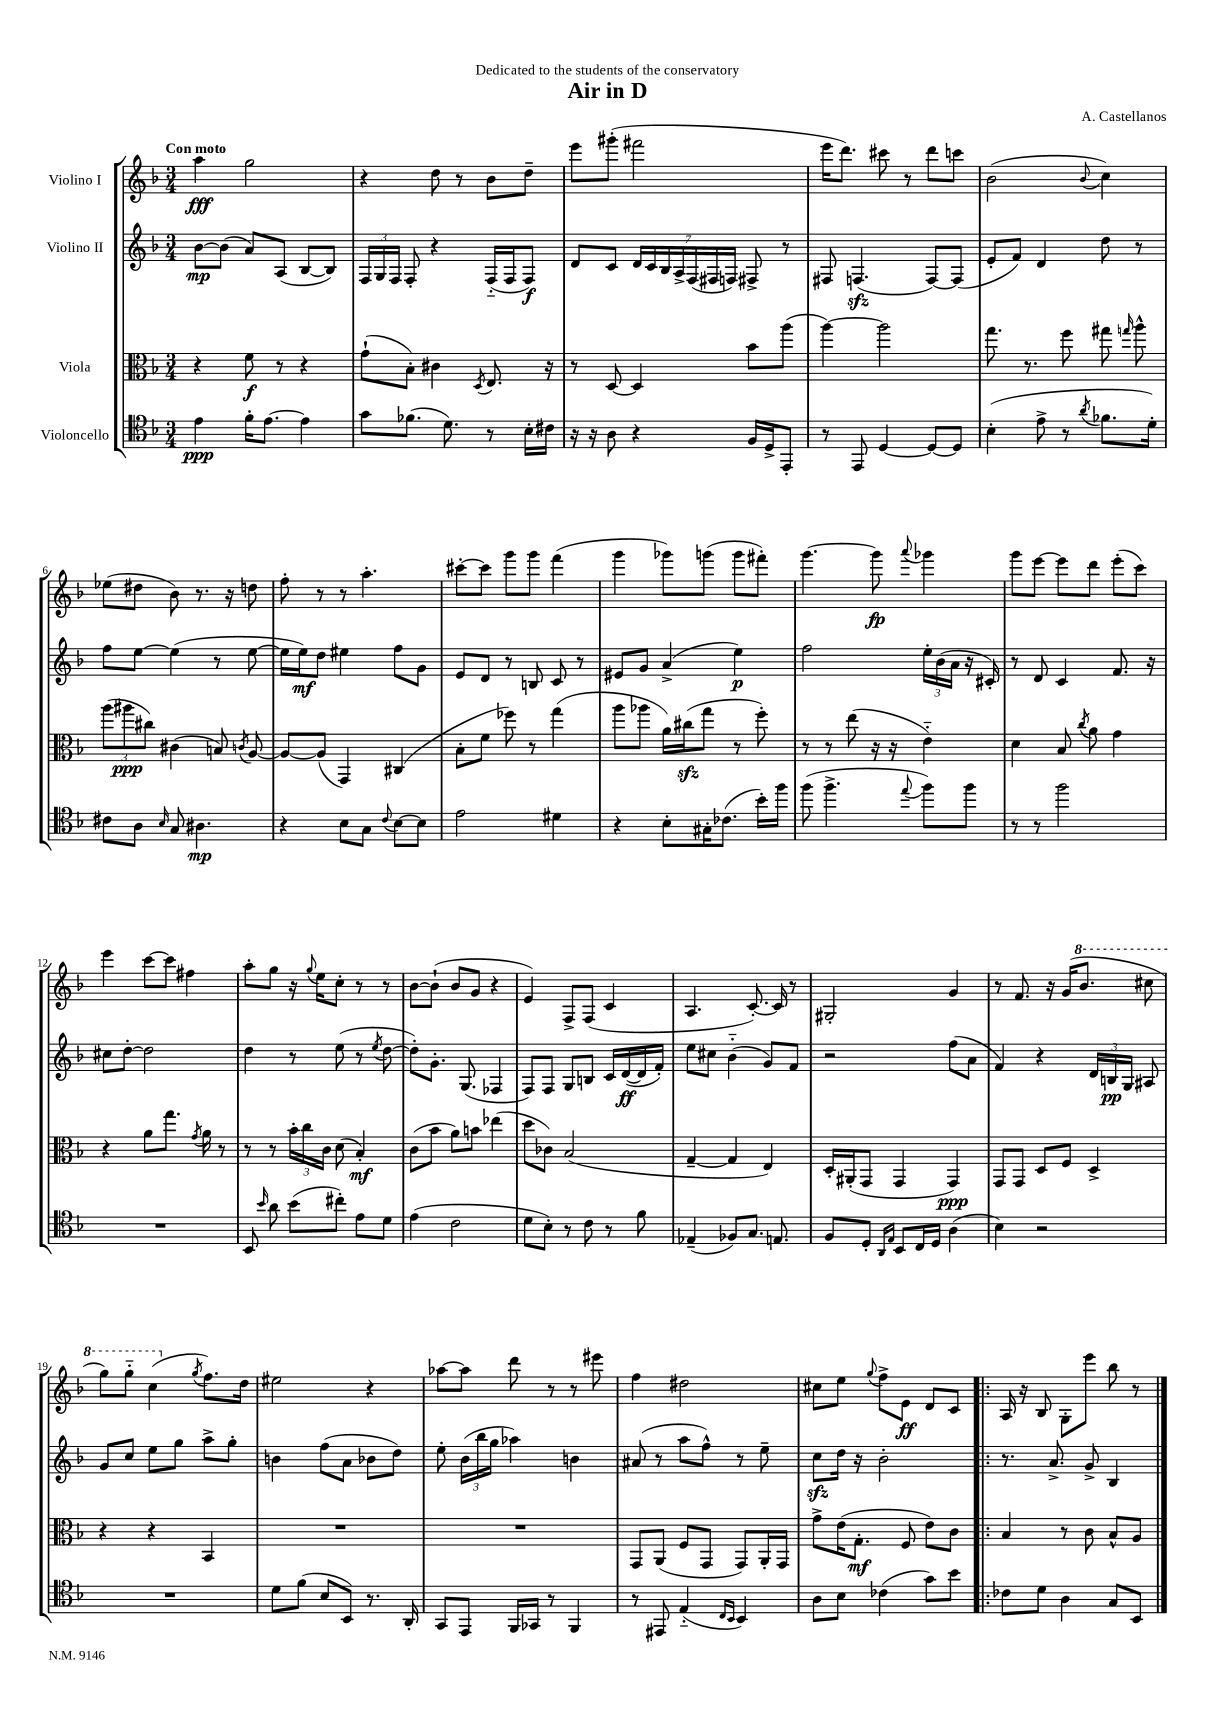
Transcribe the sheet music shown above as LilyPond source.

\header { title = "Air in D" composer = "A. Castellanos" dedication = "Dedicated to the students of the conservatory" }
<<
\new StaffGroup <<
\new Staff = "s0" \with { instrumentName = "Violino I" } {
    \clef treble \key f \major \numericTimeSignature \time 3/4 \tempo "Con moto"
    \autoBeamOff a''4\fff g''2 |
    r4 d''8 r8 bes'8[ d''8]-- |
    e'''8[ gis'''8]-.( fis'''2 |
    e'''16[ d'''8.]) cis'''8 r8 d'''8[ c'''8] |
    bes'2( \appoggiatura { bes'8 } c''4) |
    ees''8[( dis''8] bes'8) r8. r16 d''8 |
    f''8-. r8 r8 a''4.-. |
    cis'''8[~-. cis'''8] g'''8[ g'''8] f'''4( |
    g'''4 ges'''8[) g'''8]( g'''8[ fis'''8]-.) |
    g'''4.~ g'''8\fp \appoggiatura { a'''8 } ges'''4 |
    g'''8[ e'''8]~ e'''8[ d'''8] e'''8[-.( c'''8]) |
    e'''4 c'''8[~ c'''8] fis''4 |
    a''8[-. g''8] r16 \appoggiatura { g''8 } e''16[ c''8]-. r8 r8 |
    bes'8[~ bes'8]-!( bes'8[ g'8] r4 |
    e'4) f8[-> f8]( c'4 |
    a4. c'8.~-.) c'16 r8 |
    gis2-. g'4 |
    r8 f'8. r16 g'16[( \ottava #1 bes''8.] cis'''8 |
    g'''8[) g'''8]-_ c'''4( \ottava #0 \acciaccatura { g''8 } f''8.[) d''16] |
    eis''2 r4 |
    aes''8[~ aes''8] d'''8 r8 r8 eis'''8 |
    f''4 dis''2 |
    cis''8[ e''8] \appoggiatura { g''8 } f''8[-> e'8]\ff d'8[ c'8] |
    \bar ".|:" a16 r16 bes8 g8[-. e'''8] bes''8 r8 \bar "|." |
}
\new Staff = "s1" \with { instrumentName = "Violino II" } {
    \clef treble \key f \major \numericTimeSignature \time 3/4
    \autoBeamOff bes'8[~\mp bes'8]( a'8[) a8]( bes8[~ bes8]) |
    \tuplet 3/2 { f16[ g16 f16] } f8-. r4 f16[-_( f16 f8]\f) |
    d'8[ c'8] \tuplet 7/4 { d'16[ c'16 bes16 a16-> f16( fis16 f16]) } fis8-> r8 |
    fis8 f4.\sfz( f8[~) f8]( |
    e'8[-. f'8]) d'4 d''8 r8 |
    f''8[ e''8]~ e''4( r8 e''8~ |
    e''16[ e''16\mf) d''8] eis''4 f''8[ g'8] |
    e'8[ d'8] r8 b8 c'8 r8 |
    eis'8[ g'8] a'4->( e''4\p) |
    f''2 \tuplet 3/2 { e''16[-. bes'16( a'16] } r16 cis'16-.) |
    r8 d'8 c'4 f'8. r16 |
    cis''8[ d''8]~-. d''2 |
    d''4 r8 e''8( r8 \acciaccatura { e''8 } d''8~ |
    d''8[-.) g'8.]-. g8.( fes4 |
    f8[) f8] g8[ b8] c'16[ d'16~\ff( d'16 f'16]-.) |
    e''8[ cis''8] bes'4-_( g'8[) f'8] |
    r2 f''8[( a'8] |
    f'4) r4 \tuplet 3/2 { d'16[ b16\pp g16] } ais8 |
    g'8[ c''8] e''8[ g''8] a''8[-> g''8]-. |
    b'4 f''8[( a'8] bes'8[ d''8]) |
    e''8-. \tuplet 3/2 { bes'16[( bes''16 g''16] } aes''4) b'4 |
    ais'8( r8 a''8[ f''8]-^) r8 e''8-- |
    c''8[\sfz d''16] r16 bes'2-. |
    \bar ".|:" r8. a'8.-> g'8-> bes4 \bar "|." |
}
\new Staff = "s2" \with { instrumentName = "Viola" } {
    \clef alto \key f \major \numericTimeSignature \time 3/4
    \autoBeamOff r4 f'8\f r8 r4 |
    g'8[-!( bes8]-.) cis'4 \acciaccatura { d8 } e8. r16 |
    r8 d8~ d4 bes'8[ a''8]( |
    a''4~) a''2 |
    g''8. r8. f''8 gis''8 \grace { g''16 } a''8-^ |
    \tuplet 3/2 { a''8[( ais''8\ppp cis''8]) } cis'4( b8) \acciaccatura { c'8 } a8~ |
    a8[~ a8]( g,4) cis4( |
    bes8[-. f'8] fes''8) r8 g''4( |
    a''8[ aes''8] a'16[) cis''16\sfz( g''8] r8 f''8-.) |
    r8 r8 e''8( r16 r16 e'4-_) |
    d'4 bes8 \acciaccatura { c''8 } a'8 g'4 |
    r4 a'8[ g''8.] \acciaccatura { g'8 } a'16 r8 |
    r8 r8 \tuplet 3/2 { bes'16[-. c''16 c'16] } d'8( bes4-.\mf) |
    c'8[( bes'8] a'8[) b'8] ees''4( |
    d''8[ ces'8]) bes2( |
    g4~-- g4 e4) |
    d16[-. ais,16-.( g,8] g,4 g,4\ppp) |
    g,8[ g,8] d8[ f8] d4-> |
    r4 r4 bes,4 |
    R2. |
    R2. |
    g,8[ a,8]( f8[ g,8] g,8[) a,16-. g,16] |
    g'8[-> e'16( g8.]-.\mf f8 e'8[) c'8] |
    \bar ".|:" bes4 r8 c'8 bes8[-^ a8] \bar "|." |
}
\new Staff = "s3" \with { instrumentName = "Violoncello" } {
    \clef tenor \key f \major \numericTimeSignature \time 3/4
    \autoBeamOff e'4\ppp f'16[-. e'8.]~ e'4 |
    g'8[ fes'8.]( d'8.) r8 bes16[-. cis'16] |
    r16 r16 a8 r4 f16[ d16-> e,8]-. |
    r8 e,8 d4~ d8[~ d8] |
    bes4-.( e'8-> r8 \acciaccatura { a'8 } fes'8.[ d'16]-.) |
    cis'8[ a8] \grace { bes16 } g8 ais4.\mp |
    r4 bes8[ g8] \appoggiatura { c'8 } bes8[~ bes8] |
    e'2 dis'4 |
    r4 bes8[-. gis16-. ces'8.]( bes'16[-.) f''16] |
    f''8( f''4.-> \appoggiatura { e''8 } f''8[) f''8] |
    r8 r8 f''2 |
    R2. |
    bes,8 \grace { bes'16 } a'8 bes'8[( cis''8]-.) e'8[ d'8] |
    e'4( c'2 |
    d'8[ bes8]-.) r8 c'8 r8 f'8 |
    ees4--( fes8[) g8.] e8. |
    f8[ d8]-. \grace { a,16[ e16] } bes,8[ c16 d16] a4( |
    bes4) r2 |
    R2. |
    d'8[ f'8]( bes8[ bes,8]) r8. a,16-. |
    g,8[ e,8] f,16[ ges,16] r8 f,4 |
    r8 eis,8 e4-_( \grace { c16[ bes,16] } bes,4) |
    a8[ bes8] ces'4( g'8[) bes'8] |
    \bar ".|:" ces'8[ d'8] a4 g8[ bes,8] \bar "|." |
}
>>
>>
